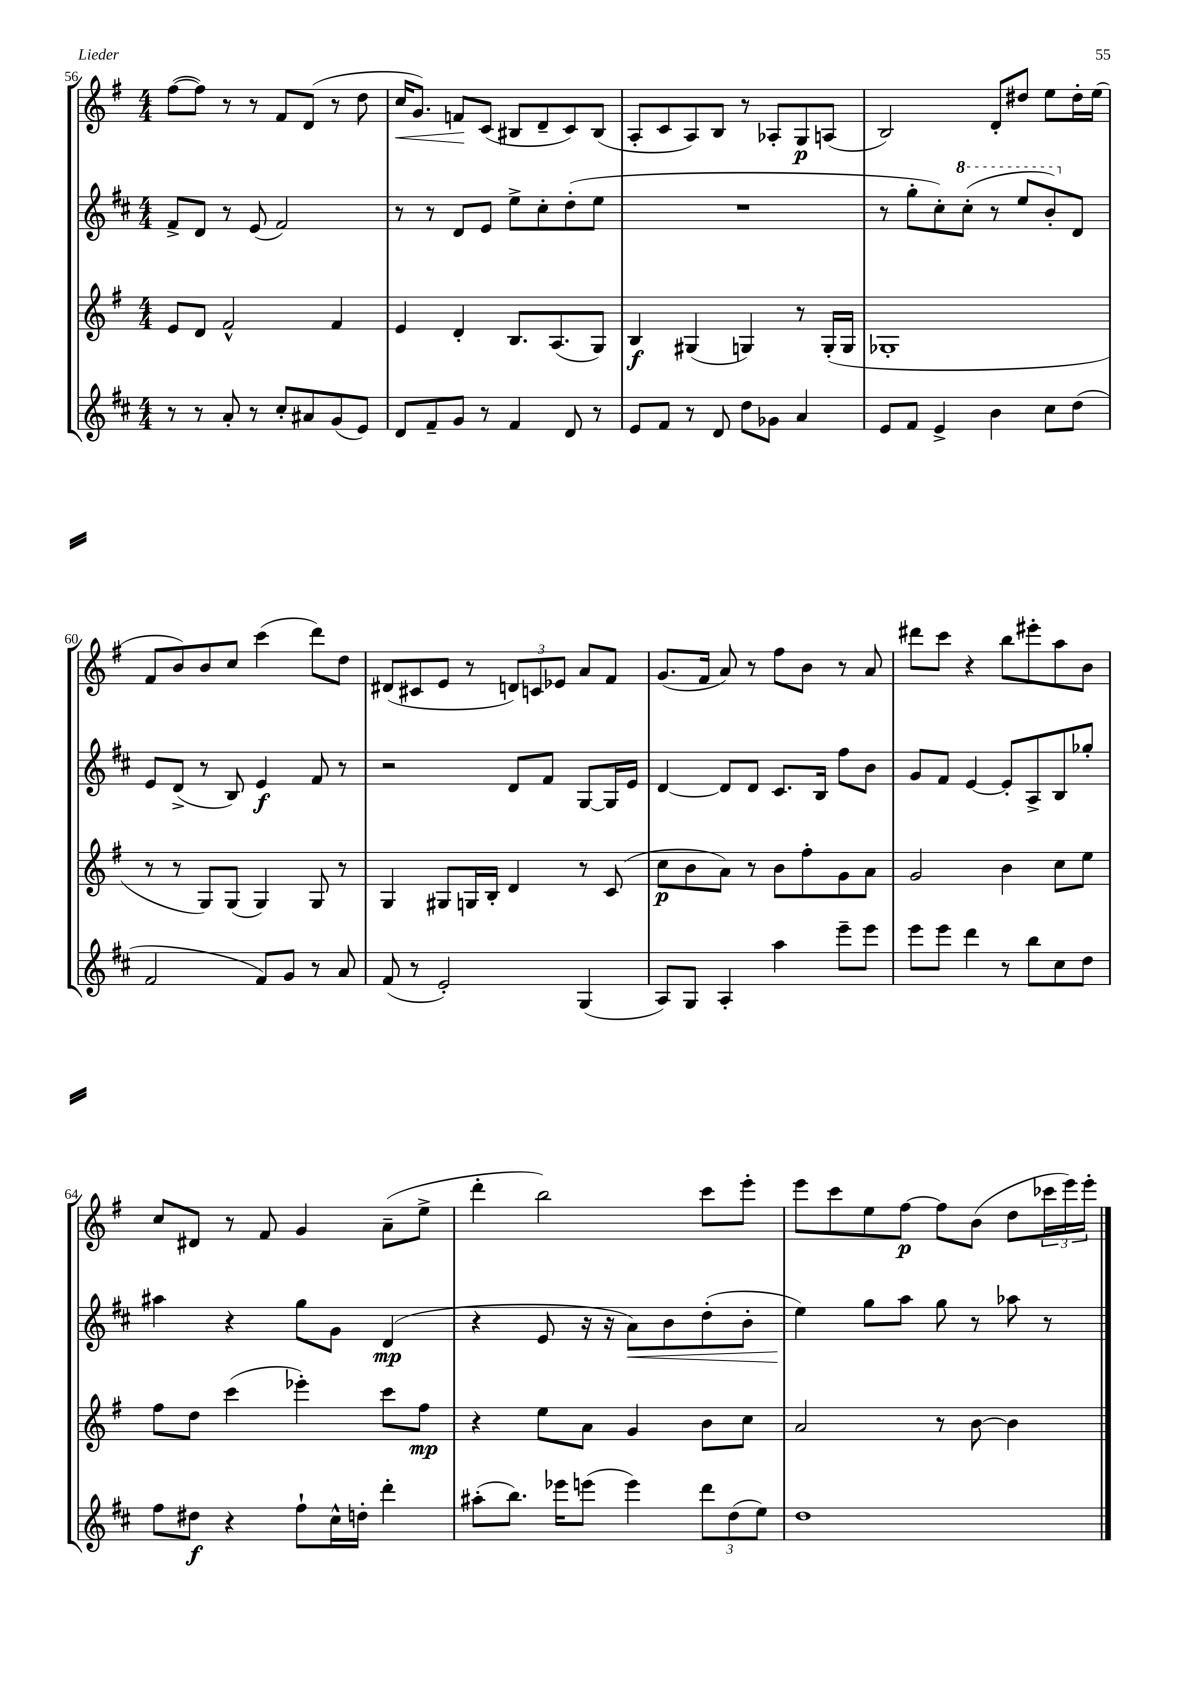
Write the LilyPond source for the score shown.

<<
\new StaffGroup <<
\new Staff = "s0" {
    \clef treble \key g \major \numericTimeSignature \time 4/4
    fis''8~( fis''8) r8 r8 fis'8 d'8( r8 d''8 |
    c''16\< g'8.) f'8\! c'8( bis8 d'8-- c'8) bis8( |
    a8-. c'8 a8) b8 r8 aes8-. g8\p a8( |
    b2) d'8-. dis''8 e''8 dis''16-. e''16( |
    fis'8 b'8) b'8 c''8 c'''4( d'''8) d''8 |
    dis'8( cis'8 e'8 r8 \tuplet 3/2 { d'8) c'8 ees'8 } a'8 fis'8 |
    g'8.( fis'16 a'8) r8 fis''8 b'8 r8 a'8 |
    dis'''8 c'''8 r4 b''8 eis'''8-. a''8 b'8 |
    c''8 dis'8 r8 fis'8 g'4 a'8--( e''8-> |
    d'''4-. b''2) c'''8 e'''8-. |
    e'''8 c'''8 e''8 fis''8~\p fis''8 b'8( d''8 \tuplet 3/2 { ces'''16 e'''16) e'''16-. } \bar "|." |
}
\new Staff = "s1" {
    \clef treble \key d \major \numericTimeSignature \time 4/4
    fis'8-> d'8 r8 e'8( fis'2) |
    r8 r8 d'8 e'8 e''8-> cis''8-. d''8-.( e''8 |
    R1 |
    r8 g''8-. cis''8-.) \ottava #1 cis'''8-.( r8 e'''8 b''8-.) \ottava #0 d'8 |
    e'8 d'8->( r8 b8) e'4\f fis'8 r8 |
    r2 d'8 fis'8 g8~ g16 e'16 |
    d'4~ d'8 d'8 cis'8. b16 fis''8 b'8 |
    g'8 fis'8 e'4~ e'8-. a8-> b8 ges''8-. |
    ais''4 r4 g''8 g'8 d'4\mp( |
    r4 e'8 r16 r16 a'8\<) b'8 d''8-.( b'8-. |
    e''4\!) g''8 a''8 g''8 r8 aes''8 r8 \bar "|." |
}
\new Staff = "s2" {
    \clef treble \key g \major \numericTimeSignature \time 4/4
    e'8 d'8 fis'2-^ fis'4 |
    e'4 d'4-. b8. a8.( g8) |
    b4\f gis4( g4) r8 g16-.( g16 |
    ges1-. |
    r8 r8 g8) g8( g4) g8 r8 |
    g4 gis8 g16 b16-. d'4 r8 c'8( |
    c''8\p b'8 a'8) r8 b'8 fis''8-. g'8 a'8 |
    g'2 b'4 c''8 e''8 |
    fis''8 d''8 c'''4( ees'''4-.) c'''8 fis''8\mp |
    r4 e''8 a'8 g'4 b'8 c''8 |
    a'2 r8 b'8~ b'4 \bar "|." |
}
\new Staff = "s3" {
    \clef treble \key d \major \numericTimeSignature \time 4/4
    r8 r8 a'8-. r8 cis''8-. ais'8 g'8( e'8) |
    d'8 fis'8-- g'8 r8 fis'4 d'8 r8 |
    e'8 fis'8 r8 d'8 d''8 ges'8 a'4 |
    e'8 fis'8 e'4-> b'4 cis''8 d''8( |
    fis'2 fis'8) g'8 r8 a'8 |
    fis'8( r8 e'2-.) g4( |
    a8) g8 a4-. a''4 e'''8-- e'''8 |
    e'''8 e'''8 d'''4 r8 b''8 cis''8 d''8 |
    fis''8 dis''8\f r4 fis''8-! cis''16-^ d''16-. d'''4-. |
    ais''8-.( b''8.) ees'''16 e'''8( e'''4) \tuplet 3/2 { d'''8 d''8( e''8) } |
    d''1 \bar "|." |
}
>>
>>
\layout { \context { \Score currentBarNumber = #56 } }
